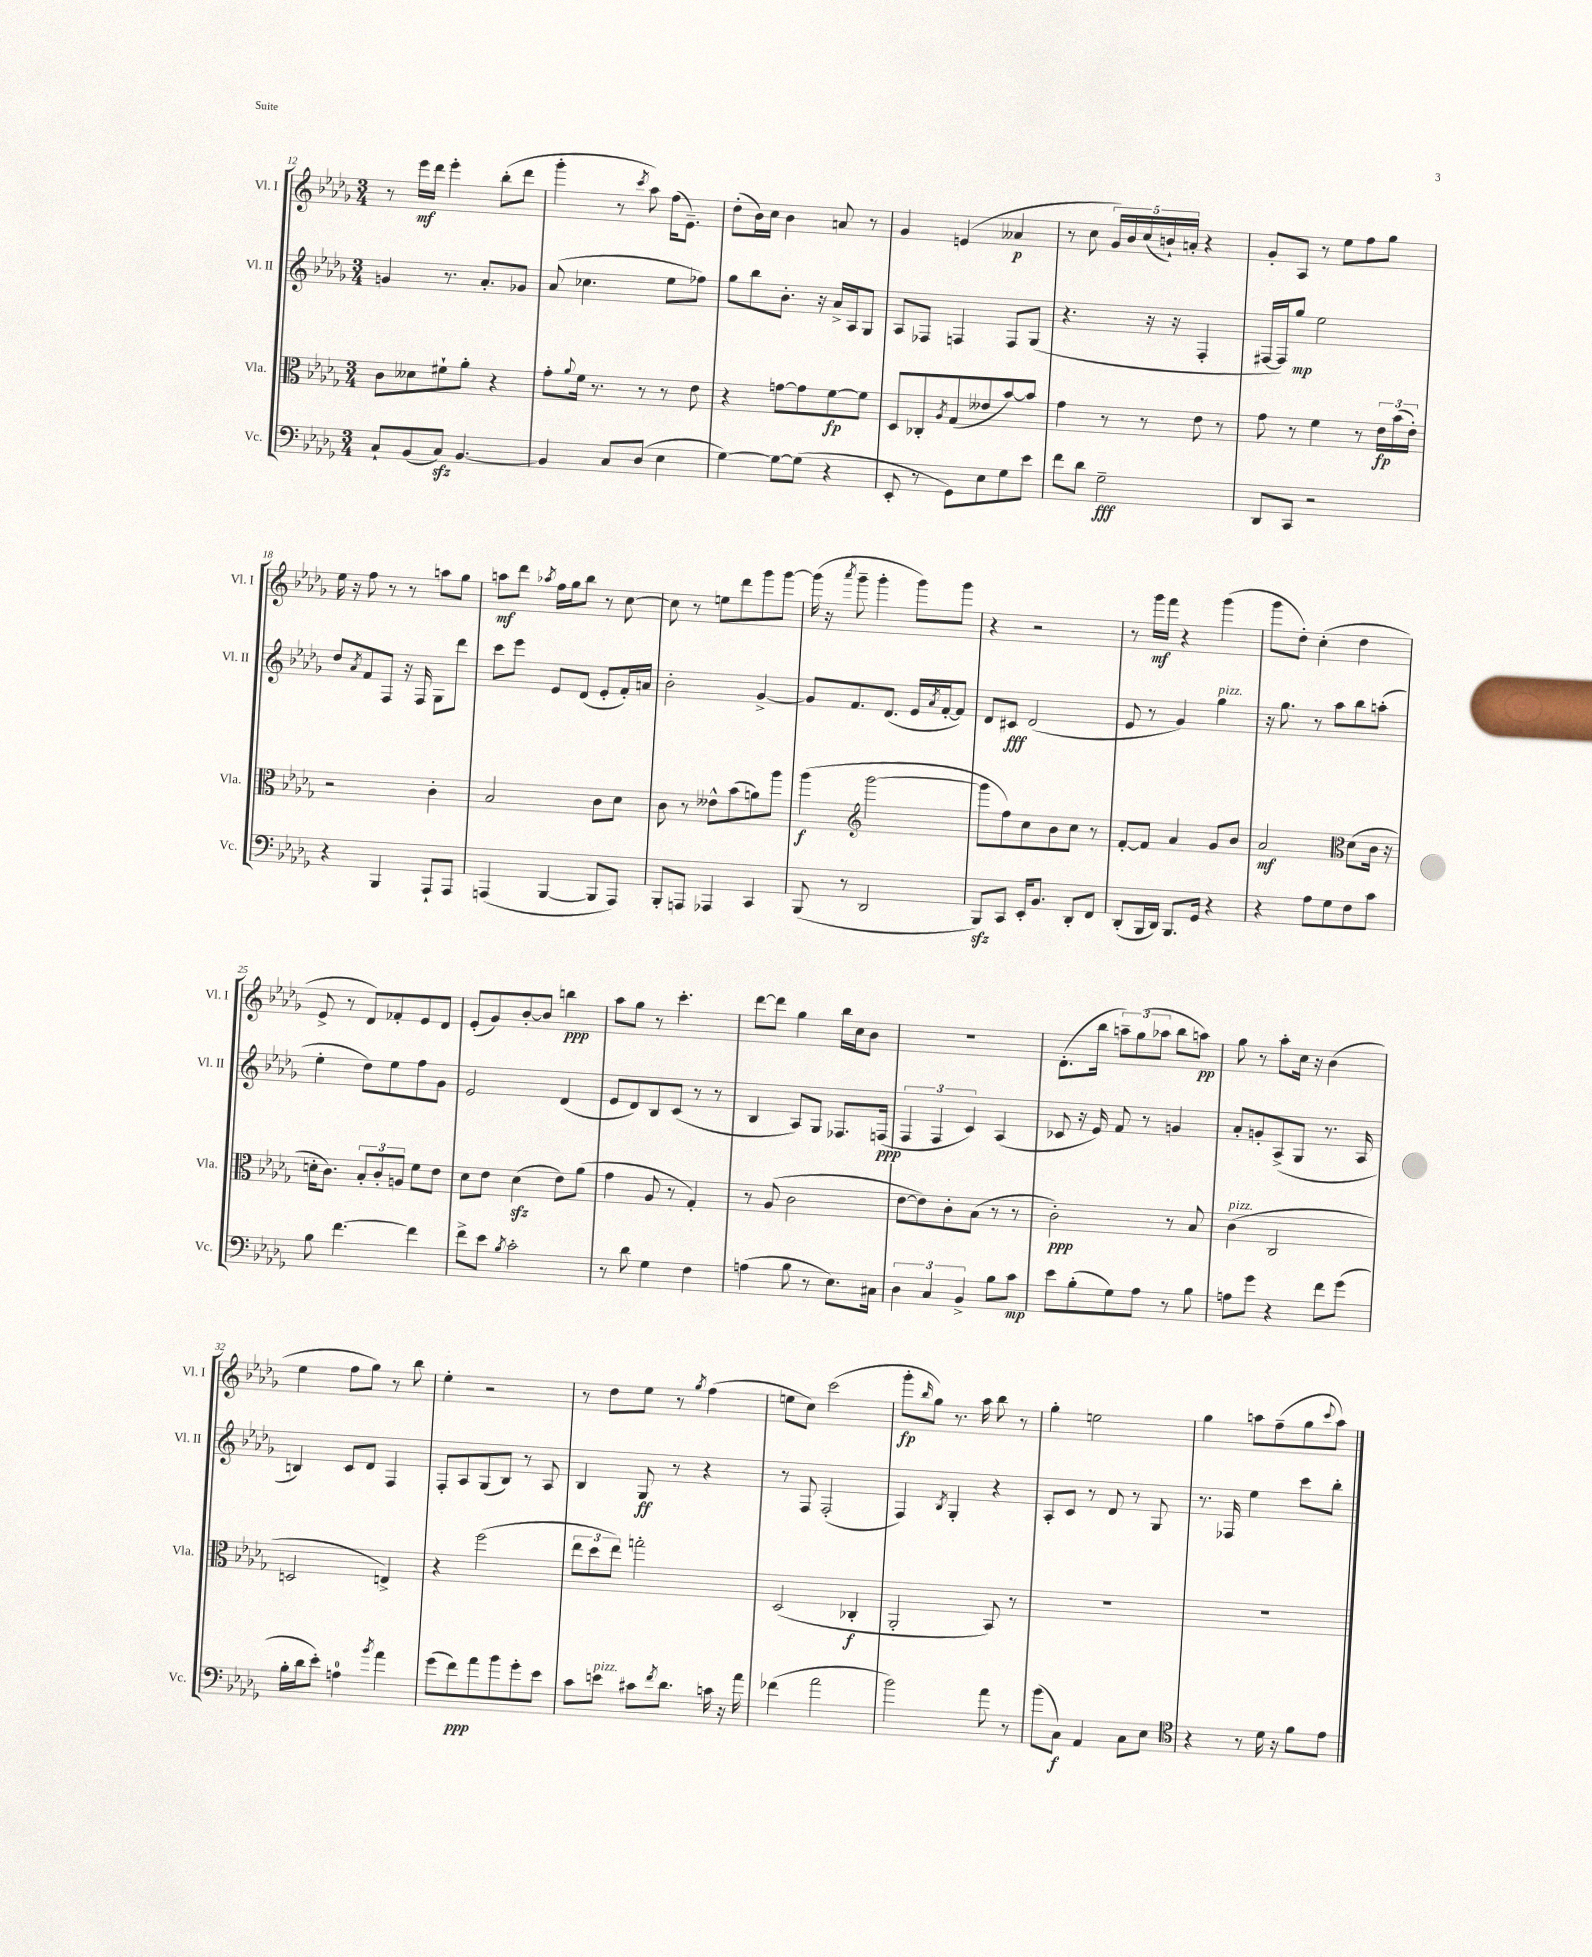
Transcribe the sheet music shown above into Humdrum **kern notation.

**kern	**kern	**kern	**kern
*staff4	*staff3	*staff2	*staff1
*clefF4	*clefC3	*clefG2	*clefG2
*k[b-e-a-d-g-]	*k[b-e-a-d-g-]	*k[b-e-a-d-g-]	*k[b-e-a-d-g-]
*M3/4	*M3/4	*M3/4	*M3/4
8C`	8c	4g	8r
(8BB-	8d--	.	16eee-
.	.	.	16ddd-
8C)	8f#`	8.r	4eee-'
[4.BB-	8a-'	.	.
.	.	8.a-'	.
.	4r	.	(8bb-'
.	.	8g-	8ddd-
=	=	=	=
4BB-]	8g-'	(8a-	4ggg-'
.	8qqa-	.	.
.	16f	4.cc-	.
.	8.r	.	.
8C	.	.	8r
.	.	.	8qccc
(8D-	8r	.	8aa-)
4E-	8r	8ee-	(16ff
.	.	.	8.e-~)
.	8e-	8ff-)	.
=	=	=	=
[4G-)	4r	8gg-	(8dd-'
.	.	8bb-	16b-)
.	.	.	16cc
8G-_	[8g	8.b-'	4b-
(8G-]	8g]	.	.
.	.	16r	.
4r	[8f	16a-^	8a
.	.	16A-	.
.	8f]	8G-	8r
=	=	=	=
8EE-'	8D-	8A-	4g-
8r	8C-'	8F-	.
.	8qA-	.	.
8GG-)	(8G-	4F	(4e
8E-	8e--	.	.
8G-	[8b-)	8F	4a--
8e-	8b-]	(8G-	.
=	=	=	=
8f	4g-	4.r	8r
8d-	.	.	8cc
2G-~	8r	.	20g-)
.	.	.	20b-
.	.	.	(20cc
.	8r	16r	.
.	.	.	20b`)
.	.	16r	.
.	.	.	20a'
.	8e-	4F'	4r
.	8r	.	.
=	=	=	=
8DD-	8g-	[16F#	8g-'
.	.	16F#])	.
8CC	8r	8gg-	8A-
2r	4f	2ee-	8r
.	.	.	8ee-
.	8r	.	8ff
.	24e-	.	8gg-
.	(24b-	.	.
.	24e-')	.	.
=	=	=	=
4r	2r	8dd-	16ee-
.	.	.	16r
.	.	8qa-	.
.	.	8f	8ff
4BBB-	.	8F	8r
.	.	16r	8r
.	.	16F	.
8AAA-`	4c'	8G-	8aa
8AAA-	.	8ddd-	8gg-
=	=	=	=
(4AAA	2B-	8ccc	8aa
.	.	8eee-	8ddd-
.	.	.	8qaa-
[4BBB-	.	8e-	16ff
.	.	.	16gg-
.	.	(8d-	8bb-
8BBB-]	8c	8e-'	8r
8AAA)	8d-	16f')	[8cc
.	.	16a	.
=	=	=	=
8BBB-'	8c	2b-'	8cc]
8AAA	8r	.	8r
4AAA-	8e--^^	.	8ee
.	(8b-	.	8ddd-
4CC	8a)	[4g-^	8ggg-
.	8aa-	.	[8ggg-
=	=	=	=
(8BBB-	(4aa-	8g-]	(16ggg-]
.	.	.	16r
.	.	.	8qaaa-
8r	.	8.f	8ggg-~
*	*clefG2	*	*
2DD-	[2ggg-	.	4ggg-'
.	.	(8.d-	.
.	.	16e-	8ggg-)
.	.	8qa-	.
.	.	[16f'	.
.	.	8f])	8ggg-
=	=	=	=
8BBB-)	8ggg-]	8d-	4r
8CC	8ff)	8c#	.
16EE-'	8cc	(2d-	2r
8.BB-	.	.	.
.	8b-	.	.
8DD-'	8cc	.	.
8FF	8r	.	.
=	=	=	=
(8DD-'	[8f'	8e-	8r
16BBB-	8f]	8r	16ggg-
16DD-)	.	.	16fff
8.BBB-	4a-	4g-)	4r
16GG-	.	.	.
4r	8g-	4gg-	(4ggg-
.	8b-	.	.
=	=	=	=
4r	2a-	16r	8ggg-
.	.	8.gg-	.
.	.	.	8dd-')
8A-	.	8r	(4cc'
8G-	.	8aa-	.
*	*clefC3	*	*
8F	(8d-	8bb-	4dd-
8c	16c	(8aa'	.
.	16r	.	.
=	=	=	=
8B-	16d'	4ee-'	8e-^
.	8.c)	.	.
[4.f	.	.	8r
.	12B-'	8dd-)	8d-)
.	12c'	.	.
.	.	8ee-	8f-'
.	12A	.	.
4f]	8f	8ff	8e-
.	8e-	8g-	8d-
=	=	=	=
8f^	8d-	2e-	(8e-'
8e-	8e-	.	8g-)
8qB-	.	.	.
2c'	(4d-	.	[8b-'
.	.	.	8b-]
.	8e-)	(4d-	4bb
.	(8a-	.	.
=	=	=	=
8r	4g-	8e-	8aa-
8d-	.	8d-)	8gg-
4G-	8A-	8B-	8r
.	8r	(8c	4.ccc'
4F	4G-')	8r	.
.	.	8r	.
=	=	=	=
(4A	8r	4B-	[8ddd-
.	(8A-	.	8ddd-]
8B-	2c	8A-)	4gg-
8r	.	8G-	.
8.E-)	.	8.F-	16bb-
.	.	.	16cc
.	.	.	8b-
16C#	.	(16F	.
=	=	=	=
6D-	[8e-	6F	2.r
.	8e-])	.	.
6C	.	6F	.
.	8c'	.	.
6BB-^	.	6c)	.
.	(8B-	.	.
8B-	8r	(4A-	.
8c	8r	.	.
=	=	=	=
8e-	2c')	8c-	(8.d-'
(8B-'	.	16r	.
.	.	16e-)	16bb-
8G-)	.	8f	12aa~)
.	.	.	(12gg-
8A-	.	8r	.
.	.	.	12aa-
8r	8r	4g	8bb-
8B-	8B-	.	8aa)
=	=	=	=
8A	(4c	8a-'	8gg-
8g-	.	8g'	8r
4r	2C	(8A-^	8aa-'
.	.	8G-	16cc
.	.	.	16r
8f	.	8.r	(4b-
(8g-	.	.	.
.	.	16A-	.
=	=	=	=
16B-'	2D	4B)	4ee-
16d-	.	.	.
8e-')	.	.	.
4A	.	8c	8ff
.	.	8d-	8gg-)
8qb-	.	.	.
4a-	4E^)	4F	8r
.	.	.	8bb-
=	=	=	=
(8g-	4r	8F'	4ee-'
8f)	.	8A-	.
8a-	(2ff	(8G-	2r
8b-	.	8B-)	.
8g-'	.	8r	.
8e-	.	8A-	.
=	=	=	=
8c	12ee-	4B-	8r
.	12dd-	.	.
8e	.	.	8dd-
.	12ee-)	.	.
8c#	2gg'	8G-	8ee-
8qf	.	.	.
8.d-	.	8r	8r
.	.	.	8qgg-
.	.	4r	(4ff
16c	.	.	.
16r	.	.	.
16a-	.	.	.
=	=	=	=
(4f-	(2D-	8r	8ee
.	.	8F	8cc)
2a-	.	(2F'	(2ccc
.	4C-'	.	.
=	=	=	=
2b-)	2AA-'	4F)	8ggg-'
.	.	.	16qqbb-
.	.	.	8gg-)
.	.	8qB-	.
.	.	4G-'	8.r
.	.	.	16aa-
8a-	8BB-)	4r	8bb-
8r	8r	.	8r
=	=	=	=
(8b-	2.r	8A-'	4gg-'
8C)	.	8c	.
4AA-	.	8r	2ee
.	.	8d-	.
8C	.	8r	.
8E-	.	8G-	.
=	=	=	=
*clefC4	*	*	*
4r	2.r	8.r	4gg-
.	.	16F-	.
8r	.	4ee-	8aa
16d-	.	.	(8ff~
16r	.	.	.
8f	.	8ccc	8gg-
.	.	.	8qqccc
8e-	.	8bb-'	8aa)
==	==	==	==
*-	*-	*-	*-
